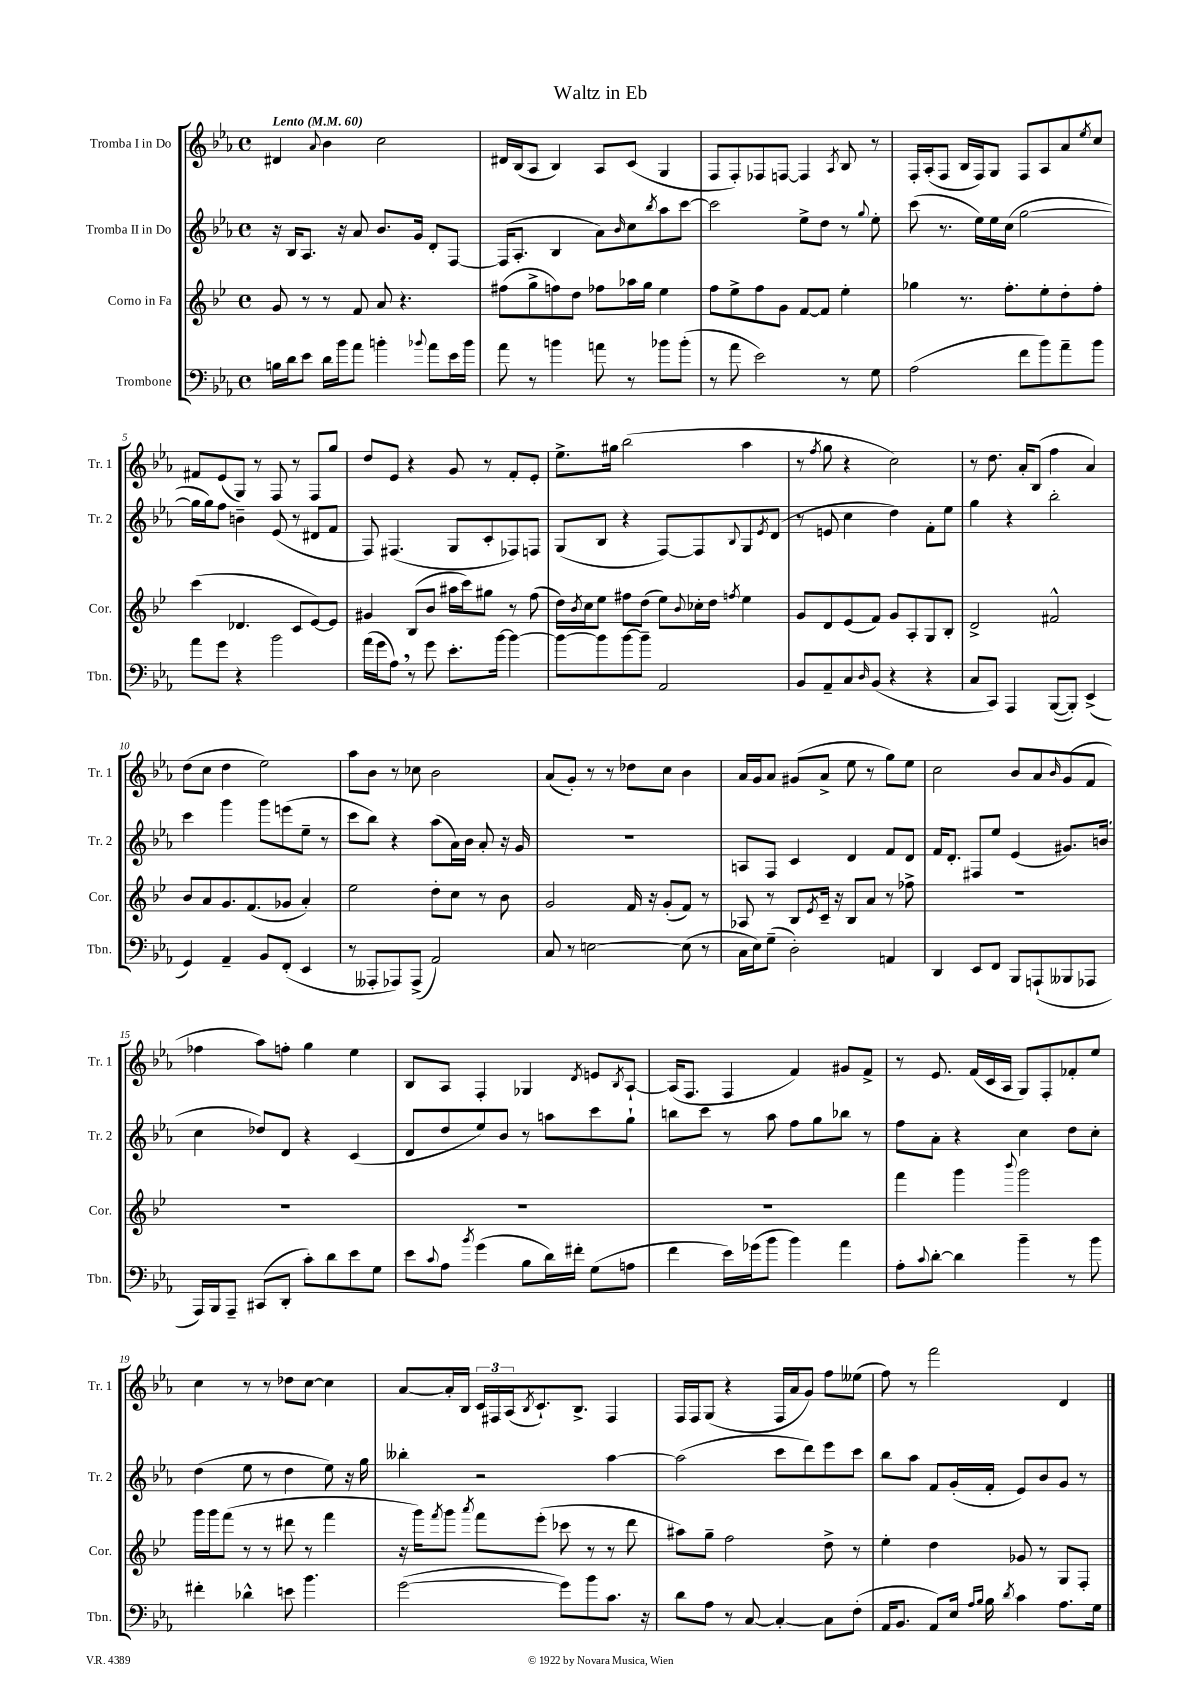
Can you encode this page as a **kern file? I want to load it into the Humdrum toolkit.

**kern	**kern	**kern	**kern
*part4	*part3	*part2	*part1
*staff4	*staff3	*staff2	*staff1
*I"Trombone	*I"Corno in Fa	*I"Tromba II in Do	*I"Tromba I in Do
*I'Tbn.	*I'Cor.	*I'Tr. 2	*I'Tr. 1
*clefF4	*clefG2	*clefG2	*clefG2
*k[b-e-a-]	*k[b-e-]	*k[b-e-a-]	*k[b-e-a-]
*M4/4	*M4/4	*M4/4	*M4/4
*met(c)	*met(c)	*met(c)	*met(c)
*MM60	*MM60	*MM60	*MM60
=1	=1	=1	=1
!	!	!	!LO:TX:a:B:t=Lento
16Bn\LL	8g/	16r	4d#X/
16d\J	.	16B-/KL	.
8e-\J	8r	8.A-/J	.
.	.	.	8qqa-/
16d\LL	8r	.	4b-\
16b-\J	.	16r	.
8a-\J	8f/	8a-/	.
4bn'\	8a/	8.b-/L	2cc\
.	4.r	.	.
.	.	16g/Jk	.
8qqb-X/	.	.	.
8a-\L	.	8d'/L	.
16e-\L	.	[8F/J	.
16b-\JJ	.	.	.
=2	=2	=2	=2
8a-\	(8ff#X\L	(16F/KL]	16d#X/LL
.	.	8.A-'/J	(16B-/J
8r	8gg^\	.	8A-/J
4bn\	8ffn\)	4B-/	4B-/)
.	8dd\J	.	.
8an\	8ff-X\L	8a-\L)	8A-/L
.	.	16qqb-/	.
8r	16aa-X\L	8cc\	(8c/J
.	16gg\JJ	.	.
.	.	8qbb-/	.
8b-X\L	4ee-\	8aa-\	4G/
(8b-'\J	.	[8ccc\J	.
=3	=3	=3	=3
8r	8ff\L	2ccc\]	8F/L
8a-\	8ee-^\	.	8F'/)
2e-\)	8ff\	.	8F-X/
.	8g\J	.	[8Fn/J
.	[8f/L	8ee-^\L	4F/]
.	8f/J]	8dd\J	.
.	.	.	8qA-/
8r	4ee-'\	8r	8B-/
.	.	8qqgg/	.
8G\	.	8ee-'\	8r
=4	=4	=4	=4
(2A-\	4gg-X\	(8ccc\	16F'/LL
.	.	.	(16A-'/J
.	.	8.r	8F/J
.	8.r	.	16B-/LL
.	.	16ee-\LL)	16F/J)
.	.	16ee-\	8G/J
.	8.ff'\L	(16cc\JJ	.
8f\L	.	[2gg\	8F/L
8b-\)	8ee-'\	.	8A-/
8a-~\	8dd'\	.	8a-/
.	.	.	8qee-/
8b-\J	8ff'\J	.	8cc/J
!!LO:LB:g=z
=5	=5	=5	=5
8a-\L	(4ccc\	16gg\LL]	8f#X/L
.	.	16gg\J)	.
8g\J	.	8ff\J	(8e-/
4r	4.d-X/	4bn~\	8G/J)
.	.	.	8r
2b-\	.	(8e-/	8F/
.	8c/L	8r	8r
.	[8e-/)	8d#X/L	8F/L
.	8e-/J]	8f/J	8gg/J
=6	=6	=6	=6
(16a-\LL	4g#X/	8F/)	8dd/L
16g\J	.	.	.
8A-,\J)	.	(4.F#X/	8e-/J
8r	(8B-/L	.	4r
8g\	8b-/J	.	.
8.e-'\L	16aa#X\LL	8G/L	8g/
.	16ccc\J)	.	.
.	8gg#X\J	8c'/	8r
[16b-\Jk	.	.	.
4b-\_	8r	8F-X/)	8f'/L
.	(8ff\	8Fn/J	8e-'/J
=7	=7	=7	=7
8b-\L_	16dd\LL)	(8G/L	8.ee-^\L
.	8qb-/	.	.
.	16cc\J	.	.
8b-\]	8ee-\J	8B-/J	.
.	.	.	16gg#X\Jk
[8b-\	8ff#X\L	4r	(2bb-\
8b-~\J]	(8dd\J	.	.
2AA-/	8ee-\L)	[8F/L)	.
.	8qqb-/	.	.
.	16cc-X'\L	8F/]	.
.	16dd\JJ	.	.
.	8qffn/	8qqB-/	.
.	4ee-\	8G/	4aa-\
.	.	8qe-/	.
.	.	(8d/J	.
=8	=8	=8	=8
8BB-/L	8g/L	8r	8r
.	.	.	8qff/
8AA-~/	8d/	8en/	8gg\
8C/	(8e-/	4cc\	4r
16qqD/	.	.	.
(8BB-/J	8f/J)	.	.
4r	8g/L	4dd\)	2cc\)
.	8A'/	.	.
4r	8G/	8f'\L	.
.	8B-'/J	8ee-\J	.
=9	=9	=9	=9
8C/L	2d^/	4gg\	8r
8CC/J)	.	.	8.dd\
4AAA-/	.	4r	.
.	.	.	16a-'/KL
.	.	.	(8B-/J
([8BBB-/L	2f#X^^/	2bb-'\	4ff\
8BBB-'/J])	.	.	.
(4EE-^/	.	.	4a-/)
!!LO:LB:g=z
=10	=10	=10	=10
4GG/)	8b-/L	4ccc\	(8dd\L
.	8a/	.	8cc\J
4AA-~/	8.g/	4ggg\	4dd\
.	(8.f/	.	.
8BB-/L	.	8ggg\L	2ee-\)
(8FF'/J	8g-X/J	(8eeen\	.
4EE-/	4a'/)	8ee-~\J	.
.	.	8r	.
=11	=11	=11	=11
8r	2ee-\	8ccc\L	8aa-\L
8AAA--X'/L	.	8bb-\J)	8b-\J
8AAA-X/)	.	4r	8r
(8AAA-^/J	.	.	8cc-X\
2AA-/)	8dd'\L	(8aa-\L	2b-\
.	8cc\J	16a-\L)	.
.	.	16b-\JJ	.
.	8r	8a-'/	.
.	8b-\	16r	.
.	.	16g/	.
=12	=12	=12	=12
8C/	2g/	1r	(8a-/L
8r	.	.	8g'/J)
[2En\	.	.	8r
.	.	.	8r
.	16f/	.	8dd-X\L
.	16r	.	.
.	(8g'/L	.	8cc\J
(8E\]	8f/J)	.	4b-\
8r	8r	.	.
=13	=13	=13	=13
16C\LL	8A-X/	8An/L	16a-/LL
16E-\J)	.	.	16g/J
(8G~\J	8r	8F/J	8a-/J
2D'\)	8B-/L	4c/	(8g#X/L
.	8qe-/	.	.
.	16c~/Jk	.	8a-^/J
.	16r	.	.
.	8B-/L	4d/	8ee-\
.	8a/J	.	8r
4AAn/	8r	8f/L	8gg\L)
.	8ff-X^\	8d/J	8ee-\J
=14	=14	=14	=14
4DD/	1r	16f/KL	2cc\
.	.	8.d'/J	.
8EE-/L	.	8F#X/L	.
8FF/J	.	8ee-/J	.
8BBB-/L	.	(4e-/	8b-/L
(8AAAn`/	.	.	8a-/
.	.	.	16qqb-/
8BBB--X/	.	8.g#X/L)	(8g/
8AAA-X/J	.	.	8f/J
.	.	(16bn/Jk	.
!!LO:LB:g=z
=15	=15	=15	=15
16AAA-/LL)	1r	4cc\	4ff-X\
16BBB-/J	.	.	.
8AAA-~/J	.	.	.
(8CC#X/L	.	8dd-X/L)	8aa-\L)
8DD'/J	.	8d/J	8ffn'\J
8c'\L)	.	4r	4gg\
8d\	.	.	.
8e-\	.	(4c/	4ee-\
8G\J	.	.	.
=16	=16	=16	=16
8e-\L	1r	8d/L	8B-/L
8qqc/	.	.	.
8A-\J	.	8dd/	8A-/J
8qb-/	.	.	.
(4g\	.	8ee-/)	4F'/
.	.	8b-/J	.
8B-\L	.	8r	4G-X/
16d\L)	.	8aan\L	.
16f#X'\JJ	.	.	.
.	.	.	8qd/
(8G\L	.	8ccc\	8en/L
.	.	.	8qB-/
8An\J	.	8gg`\J	[8A-`/J
=17	=17	=17	=17
4f\	1r	8bbn\L	(16A-/KL]
.	.	.	8.F/J
.	.	8ccc\J	.
16e-\LL)	.	8r	4F/
(16g-X\J	.	.	.
8b-\J	.	8aa-\	.
4b-\)	.	8ff\L	4f/)
.	.	8gg\	.
4a-\	.	8bb-X\J	8g#X/L
.	.	8r	8f^/J
=18	=18	=18	=18
8A-'\L	4fff\	8ff\L	8r
8qqc/	.	.	.
[8d'\J	.	8a-'\J	8.e-/
4d\]	4ggg\	4r	.
.	.	.	(16f/LL
.	.	.	16c/
.	.	.	16A-/JJ
.	8qqbbb-/	.	.
4b-~\	2ggg\	4cc\	8G/L)
.	.	.	8F'/
8r	.	8dd\L	8f-X'/
8b-\	.	8cc'\J	8ee-/J
!!LO:LB:g=z
=19	=19	=19	=19
4f#X'\	16ggg\LL	(4dd\	4cc\
.	16ggg\J	.	.
.	(8fff\J	.	.
4d-X^^\	8r	8ee-\	8r
.	8r	8r	8r
8en\	8ddd#X\	4dd\	8dd-X\L
4.b-\	8r	.	[8cc\J
.	4fff\	8ee-\)	4cc\]
.	.	16r	.
.	.	16gg\	.
=20	=20	=20	=20
([2g\	16r	4bb--X'\	[8a-/L
.	16ggg\KL)	.	.
.	8qfff/	.	.
.	8ggg\J	.	16a-'/L]
.	.	.	16B-/JJ
.	8qaaa/	.	.
.	8fff\L	2r	24c/LL
.	.	.	24F#X/
.	.	.	(24A-/J
.	.	.	8qB-/
.	(8eee-'\J	.	8.c`/)
8g\L])	8ccc-X\	.	.
.	.	.	8.B-^/J
8b-\	8r	.	.
8.c\J	8r	[4aa-\	4F#/
.	8ddd\	.	.
16r	.	.	.
=21	=21	=21	=21
8d\L	8aa#X\L)	(2aa-\]	16F/LL
.	.	.	16F/J
8A-\J	8gg~\J	.	(8G/J
8r	2ff\	.	4r
[8C/	.	.	.
4C'/_	.	8ccc\L	16F/LL
.	.	.	16a-/J
.	.	8ddd\)	8g/J)
8C\L]	8dd^\	8eee-\	8ff\L
(8F'\J	8r	8ccc\J	(8ee--X\J
=22	=22	=22	=22
16AA-/KL	4ee-'\	8bb-\L	8ff\)
8.BB-/J	.	.	.
.	.	8aa-\J	8r
8AA-/L)	4dd\	8f/L	2fff\
16E-/Jk	.	(16g'/L	.
16qqA-/LL	.	.	.
16qqB-/JJ	.	.	.
16B-\	.	16f'/JJ	.
8qd/	.	.	.
4c\	8g-X/	8e-/L)	.
.	8r	8b-/	.
8.A-\L	8G/L	8g/J	4d/
.	8F'/J	8r	.
16G\Jk	.	.	.
==	==	==	==
*-	*-	*-	*-
